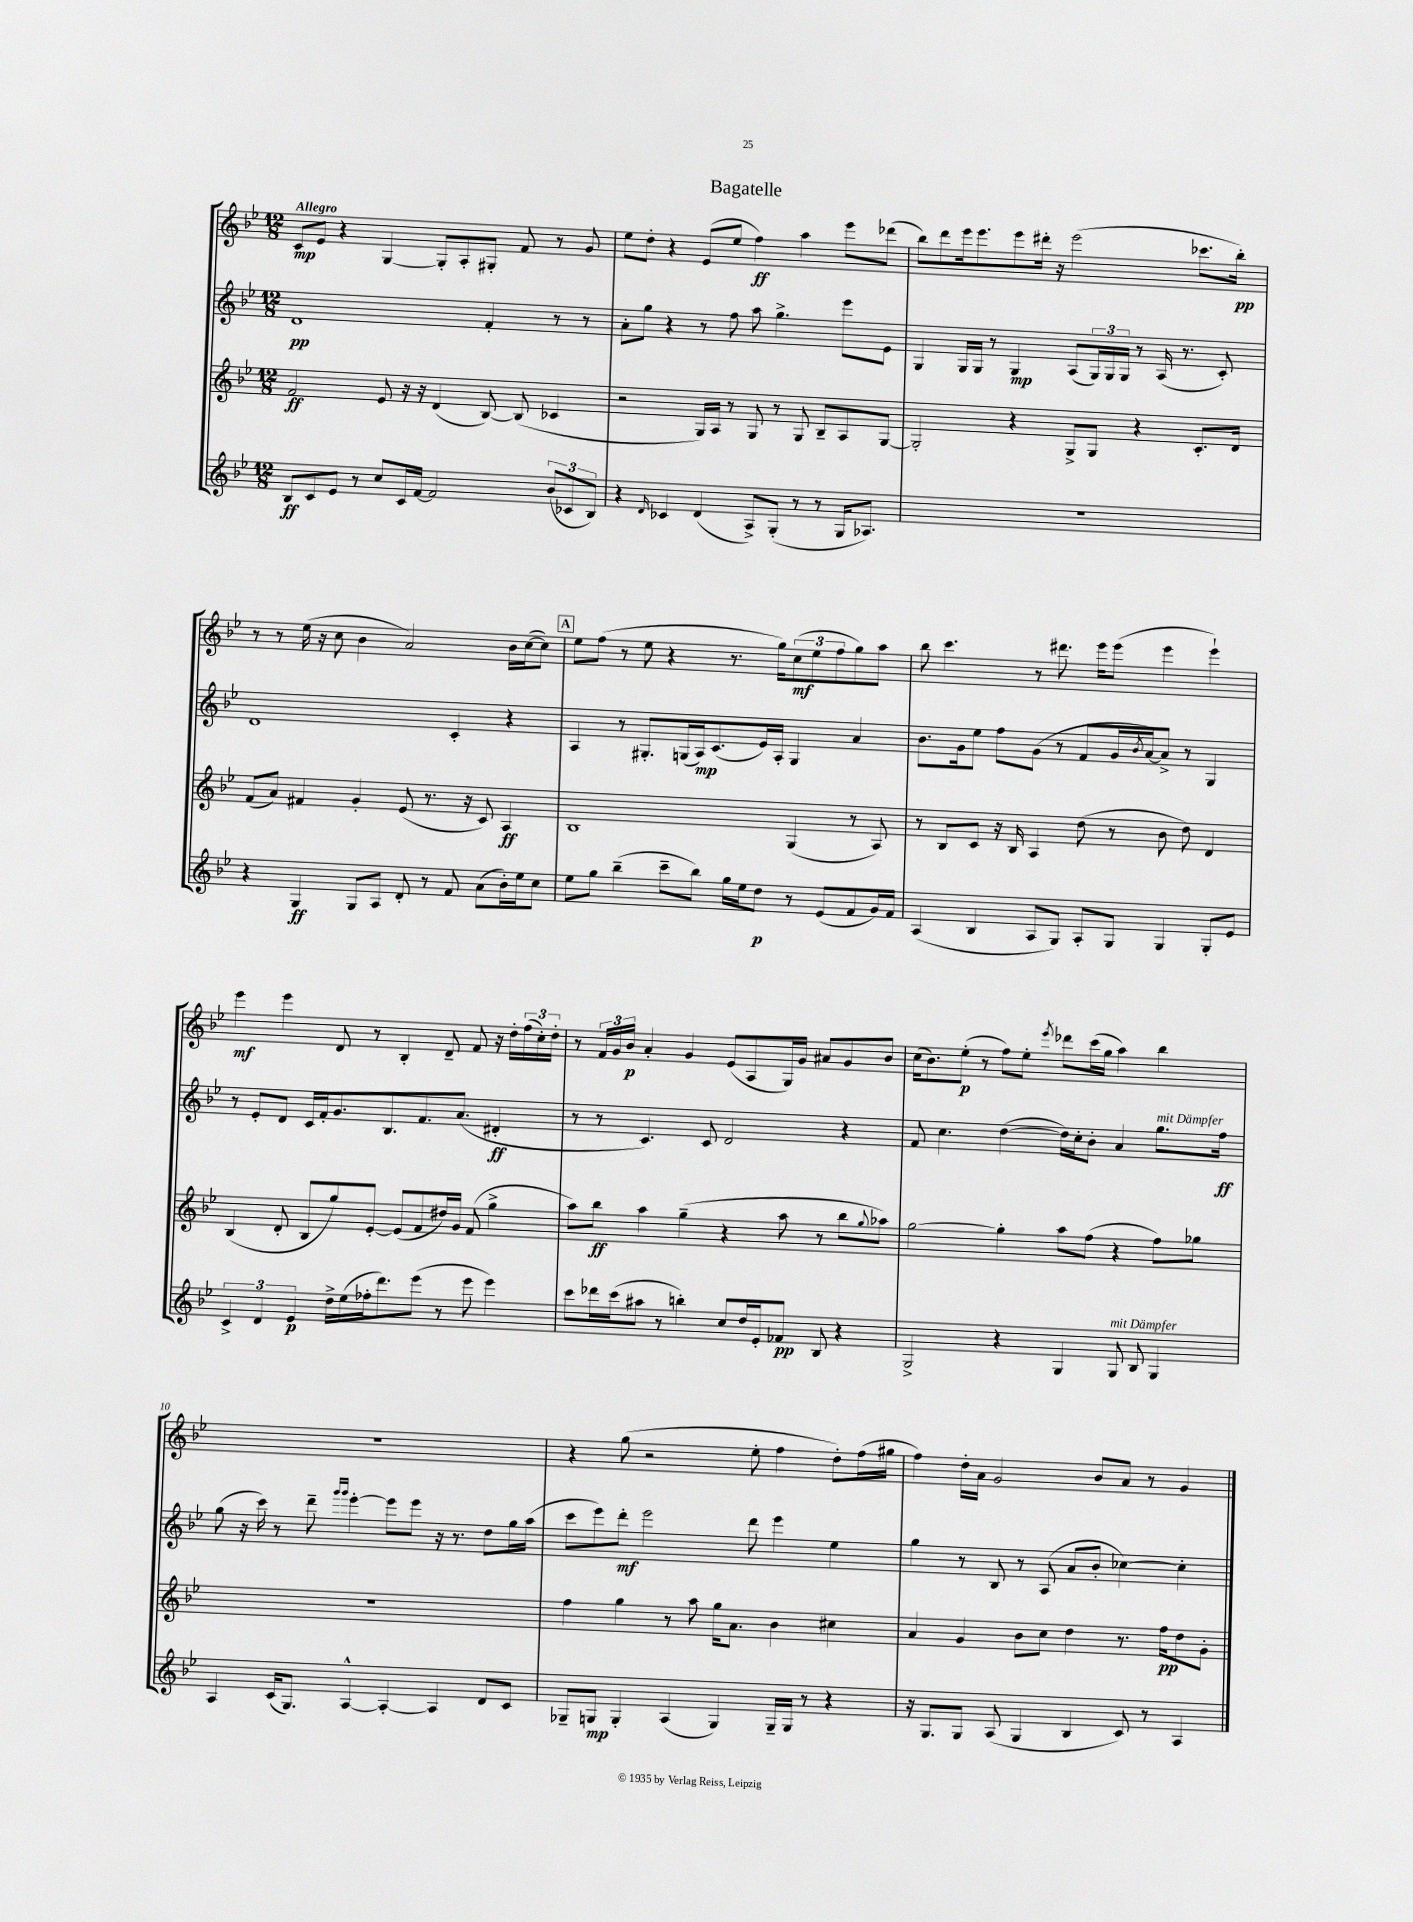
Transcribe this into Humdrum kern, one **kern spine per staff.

**kern	**kern	**kern	**kern
*staff4	*staff3	*staff2	*staff1
*clefG2	*clefG2	*clefG2	*clefG2
*k[b-e-]	*k[b-e-]	*k[b-e-]	*k[b-e-]
*M12/8	*M12/8	*M12/8	*M12/8
8B-	2f	1d	8c
8c	.	.	8e-
8e-	.	.	4r
8r	.	.	.
8cc	8e-	.	[4G
16c	16r	.	.
[16f	16r	.	.
2f]	(4d	.	8G']
.	.	.	8A'
.	[8B-)	4f'	8G#'
.	(8B-]	.	8f
(12b-	4c-	8r	8r
12c-	.	.	.
.	.	8r	8g
12B-)	.	.	.
=	=	=	=
4r	2r	8a'	8ee-
.	.	8gg	8dd'
16qqd	.	.	.
4c-	.	4r	4r
(4d	16G)	8r	(8e-
.	16A	.	.
.	8r	8ff	8ee-
8A^)	8G	8aa	4ff)
(8G'	8r	4.gg^	.
8r	8G	.	4aa
8r	8B-~	.	.
16G	8A	8eee-	8eee-
8.A-)	.	.	.
.	[8G	8e-	(8ddd-
=	=	=	=
1.r	2G']	4G	8bb-)
.	.	.	8ddd
.	.	16G	16eee-
.	.	16G	8.eee-
.	.	8r	.
.	4r	4G	8eee-
.	.	.	16ddd#'
.	.	.	16r
.	8G^	(8A	(2eee-
.	8G	24G)	.
.	.	24G	.
.	.	24G	.
.	4r	8r	.
.	.	(16A	.
.	.	8.r	.
.	8.c'	.	8.ccc-
.	.	8c')	.
.	16d	.	16bb-')
=	=	=	=
4r	(8f	1d	8r
.	8a)	.	8r
4G	4f#	.	(16ee-
.	.	.	16r
.	.	.	8cc
8G	4g'	.	4b-
8A	.	.	.
8d'	(8e-	.	2a)
8r	8.r	.	.
8f	.	4c'	.
.	16r	.	.
(8a	8c)	.	.
16b-')	4A	4r	16b-
16ee-	.	.	([16cc
8cc	.	.	8cc])
=	=	=	=
8ee-	1B-	4A	8ee-
8gg	.	.	(8ff
(4bb-~	.	8r	8r
.	.	8.G#'	8ee-
8ccc~	.	.	4r
.	.	(16G	.
8bb-)	.	16A)	.
.	.	(8.c	.
16gg	.	.	8.r
16ee-	.	.	.
8dd	.	16e-)	.
.	.	16A'	16gg)
8r	(4G	4G	(12cc
.	.	.	12ee-
(8e-	.	.	.
.	.	.	12ff
8f	8r	4a	8gg)
16g)	8A)	.	8aa
16f	.	.	.
=	=	=	=
(4A	8r	8.b-	8bb-
.	8B-	.	4.ccc
.	.	16g	.
4B-	8c	8ee-	.
.	16r	8ff	.
.	16B-	.	.
8A	4A	(8g	8r
8G)	.	8r	8.ddd#
8A'	(8dd	8f	.
.	.	.	16eee-
8G	8r	16g	(8eee-
.	.	8qb-	.
.	.	[16a)	.
4G	8b-	8a^]	4eee-
.	8dd)	8r	.
8G'	4d	4G	4eee-`)
8e-	.	.	.
=	=	=	=
6c^	(4B-	8r	4eee-
.	.	8e-'	.
6d	.	.	.
.	8d'	8d	4eee-
6e-	.	.	.
.	8B-	16c	.
.	.	16f'	.
16dd^	8gg)	8.g	8d
(16ee-	.	.	.
16ff-'	[8e-'	.	8r
8.ddd)	.	8.B-	.
.	(8e-]	.	4B-'
(8eee-	8f	8.f	.
8r	16dd#)	.	8d~
.	16g	(8.a	.
8eee-	(8f	.	8f
4eee-)	4gg^	4d#'	16r
.	.	.	16dd'
.	.	.	(24ff
.	.	.	24cc')
.	.	.	24dd'
=	=	=	=
8ccc	8aa)	8r	8r
16ddd-	8bb-	8r	24f
.	.	.	24g
(16ccc	.	.	.
.	.	.	24b-
8aa#	4aa	4.c)	4a'
8r	.	.	.
4bb')	(4gg~	.	4g
.	.	8c	.
8cc	4r	2d	(8e-
16dd	.	.	8A
16e-'	.	.	.
8f-	8aa	.	16G)
.	.	.	16g
8B-	8r	.	8a#
4r	8bb-	4r	8g
.	8qqgg	.	.
.	8aa-)	.	8b-
=	=	=	=
2G^	[2gg	8f	(16cc
.	.	.	8.b-)
.	.	4.cc	.
.	.	.	(8ee-'
.	.	.	8r
4r	4gg']	([4dd	8ff)
.	.	.	8ee-'
.	.	.	8qeee-
4G	8aa	16dd])	8ddd-
.	.	16cc'	.
.	(8ff	8b-'	(16ccc
.	.	.	16gg
8G	4r	4a	4aa)
8B-	.	.	.
4G	8ff)	8.gg	4bb-
.	8gg-	.	.
.	.	16ff	.
=	=	=	=
4A	1.r	(8gg	1.r
.	.	16r	.
.	.	16ccc)	.
(16c	.	8r	.
8.G)	.	.	.
.	.	8ddd~	.
.	.	16qqggg	.
.	.	16qqggg	.
[4A^^	.	[4eee-'	.
4A'_	.	8eee-]	.
.	.	8eee-	.
4A]	.	16r	.
.	.	8.r	.
8d	.	8dd	.
8c	.	16gg	.
.	.	(16aa	.
=	=	=	=
8G-~	4ff	8ccc	4r
8G	.	8eee-)	.
4G'	4gg	8ddd'	(8gg
.	.	2eee-	2r
(4A	8r	.	.
.	8aa	.	.
4G)	16gg	.	.
.	8.a	.	.
.	.	8ddd	8ee-'
16G~	4b-	4eee-	4ff
16G	.	.	.
8r	.	.	.
4r	4cc#	4ee-	8dd')
.	.	.	(16ff
.	.	.	16gg#
=	=	=	=
16r	4a	4gg	4ff)
8.G	.	.	.
8G	4g	8r	16dd'
.	.	.	16a
(8A	.	8B-	2g
4G	8b-	8r	.
.	8cc	(8A	.
4B-	4dd	8a	.
.	.	8b-'	8b-
8c)	8.r	[4cc-)	8a
8r	.	.	8r
.	16ff	.	.
4A	8dd	4cc-']	4g
.	8g'	.	.
==	==	==	==
*-	*-	*-	*-
